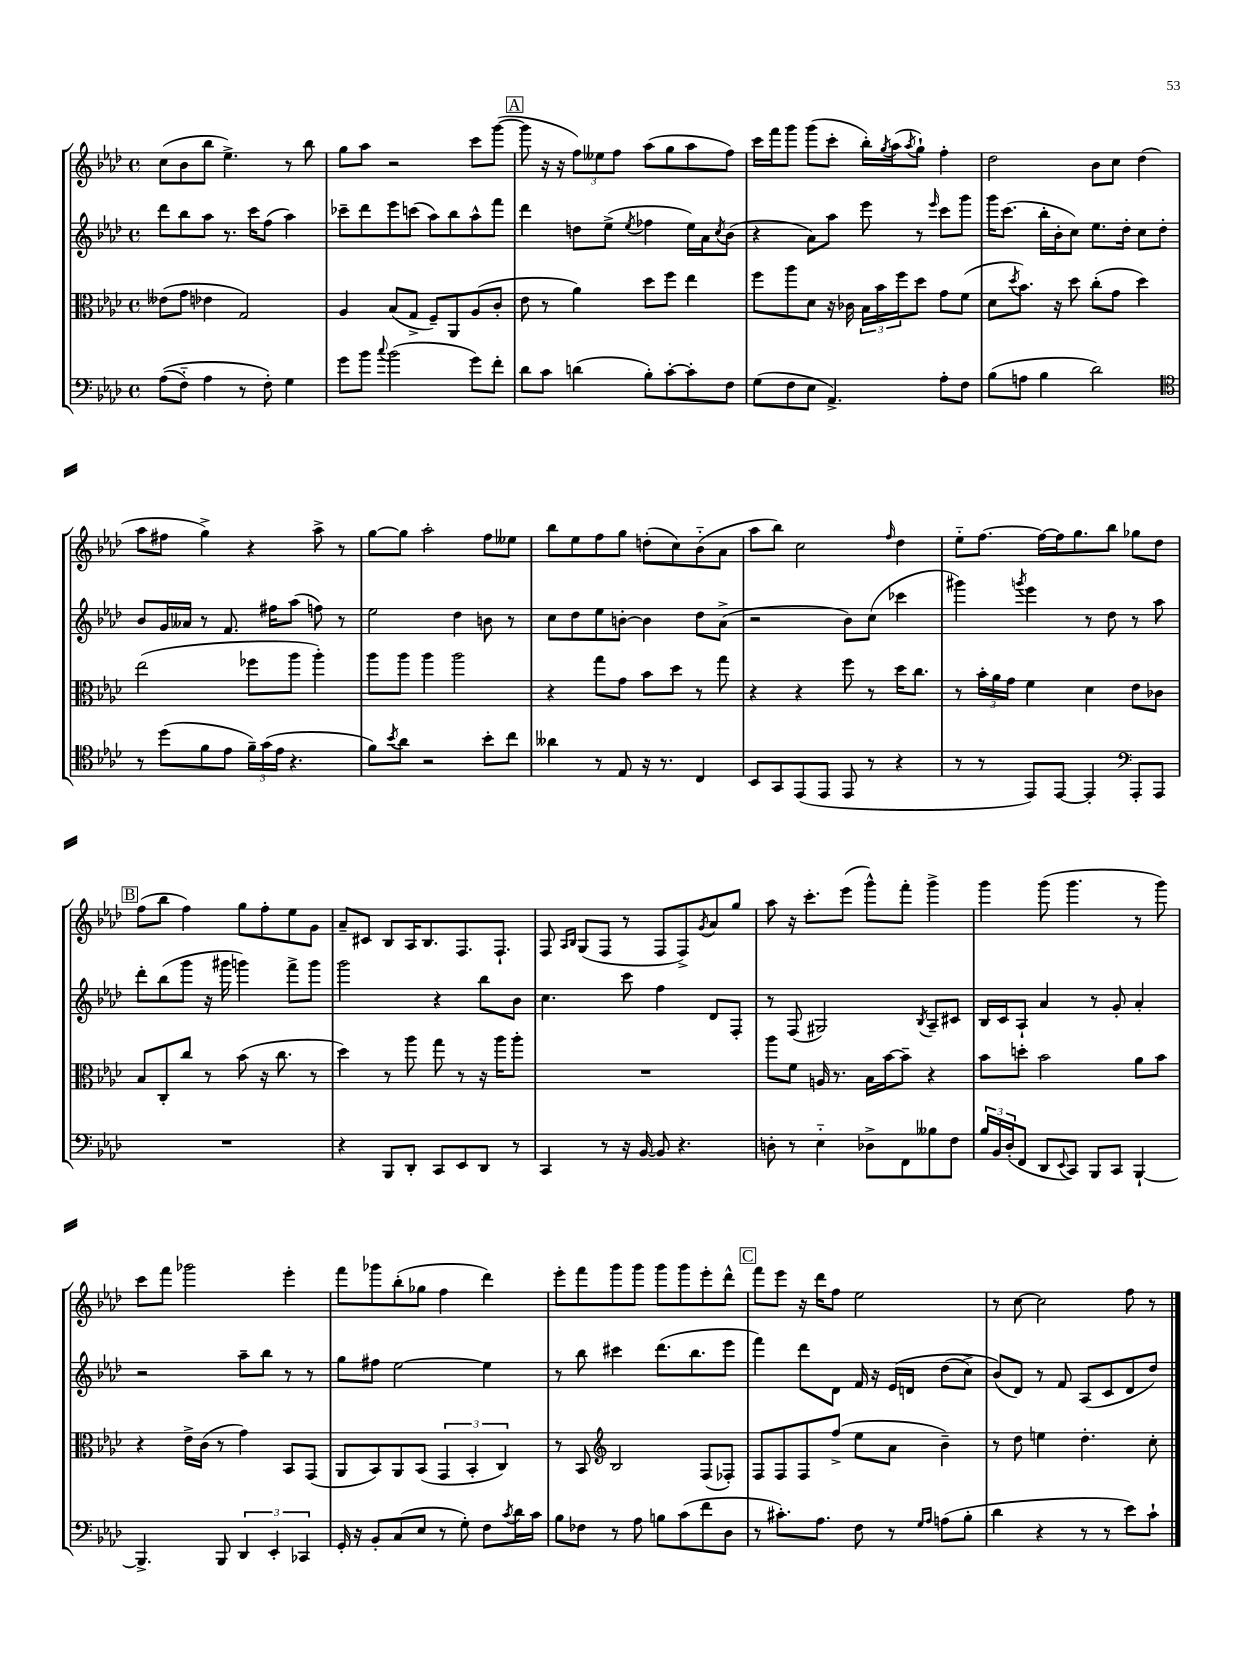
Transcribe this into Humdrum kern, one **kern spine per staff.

**kern	**kern	**kern	**kern
*staff4	*staff3	*staff2	*staff1
*clefF4	*clefC3	*clefG2	*clefG2
*k[b-e-a-d-]	*k[b-e-a-d-]	*k[b-e-a-d-]	*k[b-e-a-d-]
*M4/4	*M4/4	*M4/4	*M4/4
*met(c)	*met(c)	*met(c)	*met(c)
&((8A-	(8e--	8ddd-	(8cc
8F'~)	8g	8bb-	8b-
4A-	4e-	8aa-	8bb-
.	.	8.r	4.ee-^)
8r	2G)	.	.
.	.	16ccc	.
8F'&)	.	(8ff	.
4G	.	4aa-)	8r
.	.	.	8bb-
=	=	=	=
8g	4A-	8ccc-~	8gg
8b-	.	8ddd-	8aa-
8qqcc	.	.	.
(2b-	(8B-	8eee-	2r
.	8G^	(8ccc	.
.	8F~)	8aa-)	.
.	8AA-	8bb-	.
8g)	(8A-	8aa-^^	8ccc
8f'	8c'	8fff	([8ggg
=	=	=	=
8d-	8e-	4ddd-	8ggg]
8c	8r	.	16r
.	.	.	16r
(4d	4a-)	8dd	12ff)
.	.	.	12ee--
.	.	(8ee-^	.
.	.	.	12ff
.	.	8qee-	.
8B-')	8dd-	4ff-	(8aa-
[8c'	8ff	.	8gg
8c']	4ee-	16ee-)	8aa-
.	.	16a-	.
.	.	8qcc	.
8F	.	(8b-	8ff)
=	=	=	=
(8G	8ff	4r	16ccc
.	.	.	16fff
8F	8aa-	.	8ggg
8E-	8d-	8a-)	(8ggg
4.AA-^)	16r	8aa-	8ccc'
.	16c-	.	.
.	24B-	8eee-	16bb-')
.	24b-	.	.
.	.	.	8qgg
.	.	.	(16aa-
.	24ff	.	.
.	.	.	8qaa-
.	8dd-	8r	8gg`)
.	.	16qqeee-	.
8A-'	8g	8ccc	4ff'
8F	(8f	8ggg	.
=	=	=	=
(8B-	8d-	16ggg	2dd-
.	.	(8.ccc	.
.	8qdd-	.	.
8A	8.b-)	.	.
4B-	.	16bb-'	.
.	16r	16b-'	.
.	8dd-	8cc)	.
2d-)	(8cc'	8.ee-	8b-
.	8g	.	8cc
.	.	16dd-'	.
.	4dd-)	8cc	(4dd-
.	.	8dd-'	.
=	=	=	=
*clefC4	*	*	*
8r	(2ee-	8b-	8aa-
(8dd-	.	16g	8ff#
.	.	16a--	.
8f	.	8r	4gg^)
8e-	.	8.f	.
24f~)	8ff-	.	4r
(24g	.	.	.
.	.	16ff#	.
24e-	.	.	.
4.r	8aa-	(8aa-	.
.	4aa-')	8ff)	8aa-^
.	.	8r	8r
=	=	=	=
8f)	8aa-	2ee-	[8gg
8qb-	.	.	.
8a-	8aa-	.	8gg]
2r	4aa-	.	2aa-'
.	2aa-	4dd-	.
8b-'	.	8b	8ff
8cc	.	8r	8ee--
=	=	=	=
4a--	4r	8cc	8bb-
.	.	8dd-	8ee-
8r	8gg	8ee-	8ff
8E-	8g	[8b'	8gg
16r	8b-	4b]	(8dd'
8.r	.	.	.
.	8dd-	.	8cc)
4C	8r	8dd-	(8b-'~
.	8gg	(8a-^	8a-
=	=	=	=
8BB-	4r	2r	8aa-
8GG	.	.	8bb-)
(8EE-	4r	.	2cc
8EE-	.	.	.
8EE-	8ff	8b-)	.
8r	8r	(8cc	.
.	.	.	16qqff
4r	16dd-	4ccc-	4dd-
.	8.cc	.	.
=	=	=	=
8r	8r	4ggg#)	8ee-'~
8r	24b-'	.	[8.ff
.	24a-	.	.
.	24g	.	.
.	.	8qggg	.
8EE-)	4f	4eee-	.
.	.	.	16ff_
[8EE-	.	.	16ff]
.	.	.	8.gg
4EE-']	4d-	8r	.
.	.	8dd-	8bb-
*clefF4	*	*	*
8AAA-'	8e-	8r	8gg-
8AAA-	8c-	8aa-	8dd-
=	=	=	=
1r	8B-	8ddd-'	(8ff
.	8C'	(8bb-	8bb-
.	8cc	8ggg	4ff)
.	8r	16r	.
.	.	16ggg#	.
.	(8b-	4ggg)	8gg
.	16r	.	8ff'
.	8.cc	.	.
.	.	8fff^	8ee-
.	8r	8ggg	8g
=	=	=	=
4r	4dd-)	2ggg	8a-~
.	.	.	8c#
8BBB-	8r	.	8B-
8DD-'	8aa-	.	16A-
.	.	.	8.B-
8CC	8gg	4r	.
8EE-	8r	.	8.F
8DD-	16r	8bb-	.
.	16aa-	.	8.F`
8r	8aa-'	8b-	.
=	=	=	=
4CC	1r	4.cc	8F
.	.	.	16qqA-
.	.	.	16qqB-
.	.	.	(8G
8r	.	.	8F
16r	.	8ccc	8r
[16BB-	.	.	.
8BB-]	.	4ff	8F
4.r	.	.	8F^)
.	.	.	8qg
.	.	8d-	8a-
.	.	8F'	8gg
=	=	=	=
8D'	8aa-	8r	8aa-
8r	8f	(8F	16r
.	.	.	8.ccc'
4E-'~	16A	2G#)	.
.	8.r	.	.
.	.	.	(8eee-
8D-^	16B-	.	8ggg^^)
.	[16b-	.	.
8FF	8b-~]	.	8fff'
.	.	8qB-	.
8B--	4r	8A-~	4ggg^
8F	.	8c#	.
=	=	=	=
24B-	8b-	16B-	4ggg
24BB-	.	.	.
.	.	16c	.
(24D-'	.	.	.
8FF	8dd'	8A-`	.
8DD-	2b-	4a-	(8ggg
8qqEE-	.	.	.
8CC)	.	.	4.ggg
8BBB-	.	8r	.
8CC	.	8g'	.
[4BBB-`	8a-	4a-'	8r
.	8b-	.	8ggg)
=	=	=	=
4.BBB-^]	4r	2r	8ccc
.	.	.	8fff
.	16e-^	.	2ggg-
.	(16c	.	.
8BBB-	8r	.	.
6DD-	4g)	8aa-~	.
.	.	8bb-	.
6EE-'	.	.	.
.	8BB-	8r	4eee-'
6CC-	.	.	.
.	(8GG	8r	.
=	=	=	=
16GG'	8AA-	8gg	8fff
16r	.	.	.
8BB-'	8BB-)	8ff#	8ggg-
(8C	8AA-	[2ee-	(8bb-'
8E-	(8BB-	.	8gg-
8r	6GG	.	4ff
8G')	.	.	.
.	6BB-'	.	.
8F	.	4ee-]	4ddd-)
.	6C)	.	.
8qc	.	.	.
16d-	.	.	.
16c	.	.	.
=	=	=	=
8B-	8r	8r	8eee-'
8F-	8BB-	8bb-	8fff
*	*clefG2	*	*
8r	2B-	4ccc#	8ggg
8A-	.	.	8ggg
8B	.	(8.ddd-	8ggg
(8c	.	.	8ggg
.	.	8.bb-	.
8f	(8F	.	8eee-'
8D-	8F-')	8eee-	8ddd-^^
=	=	=	=
8r	8F	4fff)	8fff
8.c#')	8F	.	8eee-
.	8F	8ddd-	16r
8.A-	.	.	16ddd-
.	(8ff^	8d-	8ff
8F	8ee-	16f	2ee-
.	.	16r	.
8r	8a-	&(16e-	.
.	.	16d	.
16qqG	.	.	.
16qqA-	.	.	.
(8A	4b-~)	(8dd-	.
8B-'	.	8cc^)	.
=	=	=	=
4d-	8r	(8b-&)	8r
.	8dd-	8d-)	[8cc
4r	4ee	8r	2cc]
.	.	8f	.
8r	4.dd-'	(8A-	.
8r	.	8c	.
8e-)	.	8d-	8ff
8c`	8cc'	8dd-)	8r
==	==	==	==
*-	*-	*-	*-
